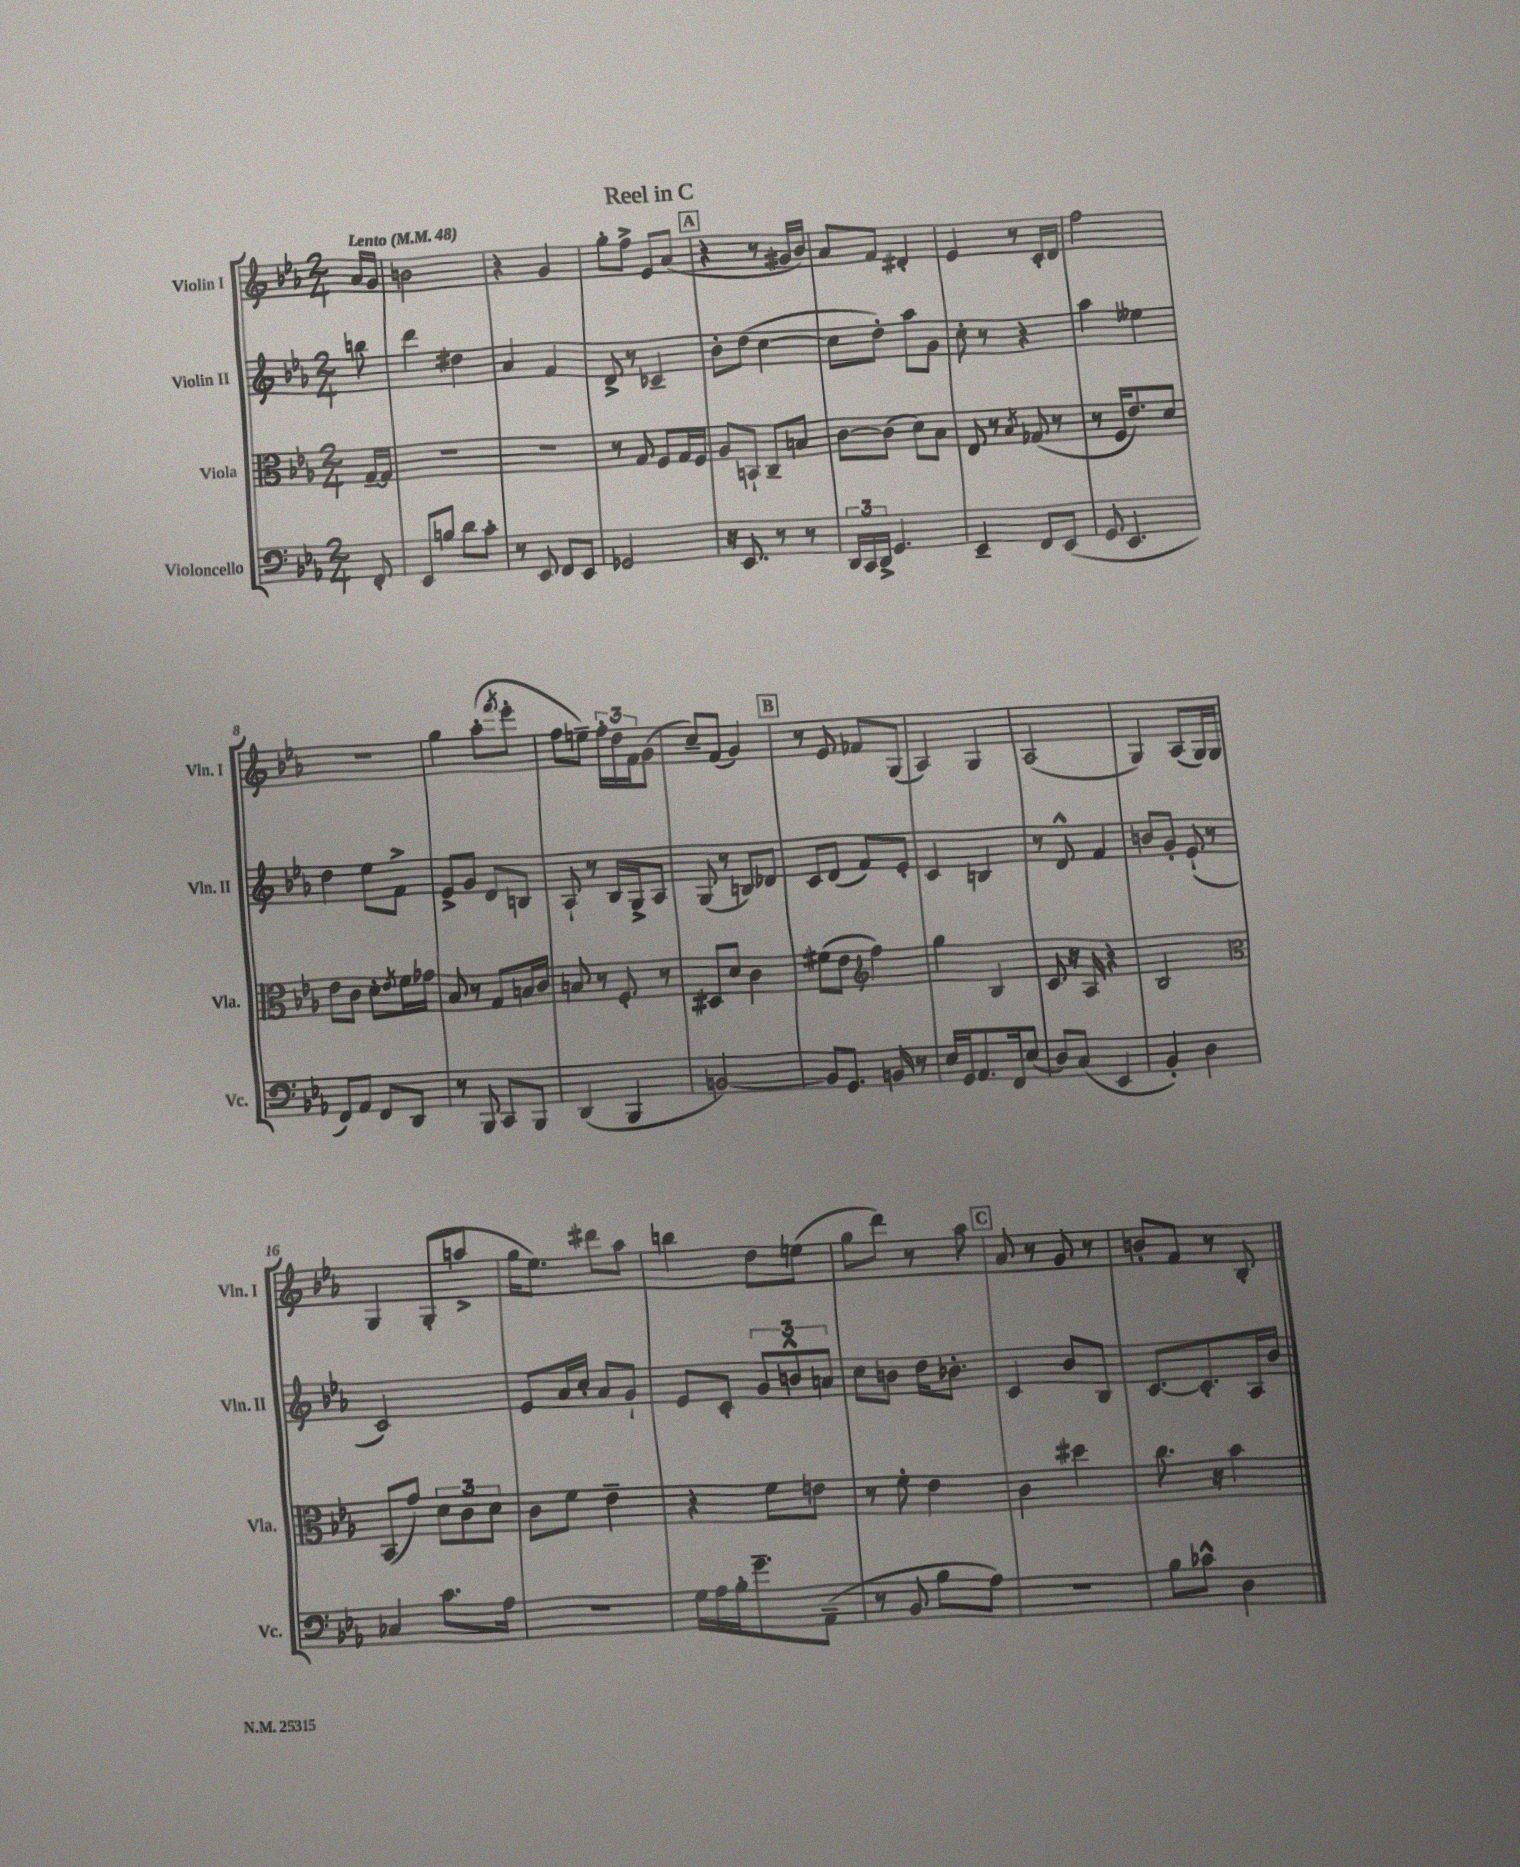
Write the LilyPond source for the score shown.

\header { title = "Reel in C" }
<<
\new StaffGroup <<
\new Staff = "s0" \with { instrumentName = "Violin I" shortInstrumentName = "Vln. I" } {
    \clef treble \key ees \major \numericTimeSignature \time 2/4 \partial 8 \tempo "Lento" 4 = 48
    aes'16 g'16 |
    b'2 |
    r4 g'4 |
    g''8-. f''8-> ees'8 aes'8( |
    \mark \markup { \box "A" } r4 r8 gis'16 bes'16) |
    aes'8 f'8 dis'4-. |
    ees'4 r8 c'16-. d'16 |
    f''2 |
    r2 |
    g''4 aes''8-.( \acciaccatura { f'''8 } ees'''8-. |
    f''8 e''8--) \tuplet 3/2 { f''16-. d''16 f'16 } g'8( |
    c''8--) f'8( g'4) |
    \mark \markup { \box "B" } r8 ees'8 fes'8 g8( |
    aes4) g4 |
    aes2( |
    g4) aes8( g16) g16 |
    g4 g8-.( a''8-> |
    g''16 ees''8.) dis'''8 aes''8 |
    b''4 d''8 e''8( |
    g''8 d'''8) r8 aes''8 |
    \mark \markup { \box "C" } aes'8 r8 g'8 r8 |
    b'8-. f'8 r8 bes8-. \bar "|." |
}
\new Staff = "s1" \with { instrumentName = "Violin II" shortInstrumentName = "Vln. II" } {
    \clef treble \key ees \major \numericTimeSignature \time 2/4 \partial 8
    b''8 |
    d'''4 dis''4 |
    aes'4 f'4 |
    d'8-> r8 ces'4-- |
    \mark \markup { \box "A" } bes'8-. d''8( c''4~ |
    c''8 d''8-.) aes''8 g'8 |
    c''8-. r8 r4 |
    aes''4 eeses''4 |
    d''4 ees''8 f'8-> |
    ees'8-> g'8 d'8 b8 |
    aes8-! r8 bes16 g16-> aes8 |
    g8( r8 b8) des'8 |
    \mark \markup { \box "B" } c'8 d'8( f'8) ees'8-. |
    c'4 b4 |
    r8 d'8-^ f'4 |
    b'8 g'8-. ees'8-!( r8 |
    c'2) |
    ees'8 aes'16 c''16-. aes'8 g'8-! |
    ees'8 c'8-. \tuplet 3/2 { g'8 b'8-^ a'8 } |
    c''8 b'8 d''16 bes'8.-. |
    \mark \markup { \box "C" } c'4 bes'8 bes8 |
    c'8.~ c'8.-. aes16 bes'16 \bar "|." |
}
\new Staff = "s2" \with { instrumentName = "Viola" shortInstrumentName = "Vla." } {
    \clef alto \key ees \major \numericTimeSignature \time 2/4 \partial 8
    g16~-- g16 |
    R2 |
    R2 |
    r8 g8 f8 g16 f16 |
    \mark \markup { \box "A" } aes8 b,8-! c8-- b8 |
    c'8~ c'8( d'8) bes8 |
    ees8 r8 \acciaccatura { bes8 } ges8( r8 |
    r8 f16 ees'8.) d'8 |
    ees'8 c'8 d'8-. \acciaccatura { ees'8 } f'16 ges'16 |
    bes8 r8 g8 b16 c'16 |
    b8 r8 f8-. r8 |
    dis8 d'8 c'4 |
    \mark \markup { \box "B" } fis'8( ees'8 \clef treble f''4) |
    g''4 bes4 |
    c'8 r16 aes16 r4 |
    bes2 |
    \clef alto bes,8( g'8) \tuplet 3/2 { d'8 c'8 d'8 } |
    c'8 f'8 ees'4-- |
    r4 f'8 e'8 |
    r8 f'8-. ees'4 |
    \mark \markup { \box "C" } c'4 dis''4 |
    c''8. r16 bes'4 \bar "|." |
}
\new Staff = "s3" \with { instrumentName = "Violoncello" shortInstrumentName = "Vc." } {
    \clef bass \key ees \major \numericTimeSignature \time 2/4 \partial 8
    f,8-. |
    ees,8 b8 d'8 c'8-. |
    r8 ees,8 f,8 ees,8 |
    ges,2 |
    \mark \markup { \box "A" } r16 ees,8. r8 r8 |
    \tuplet 3/2 { d,16 c,16 d,16-> } g,4. |
    ees,4-- f,8 ees,8( |
    g,8 ees,4. |
    f,8) aes,8 f,8 d,8 |
    r8 bes,,8 c,8 bes,,8 |
    d,4( bes,,4 |
    b,2~) |
    \mark \markup { \box "B" } b,8 g,8. b,16 r8 |
    ees16 g,16 aes,8. f,16 ees8( |
    d8) c8( ees,4 |
    bes,4-.) d4 |
    ces4 c'8. aes16 |
    R2 |
    g16 aes16 bes16-. g'8.-- aes,8--( |
    r8 bes,8 bes8 aes8) |
    \mark \markup { \box "C" } r2 |
    bes8 ces'8-^ d4 \bar "|." |
}
>>
>>
